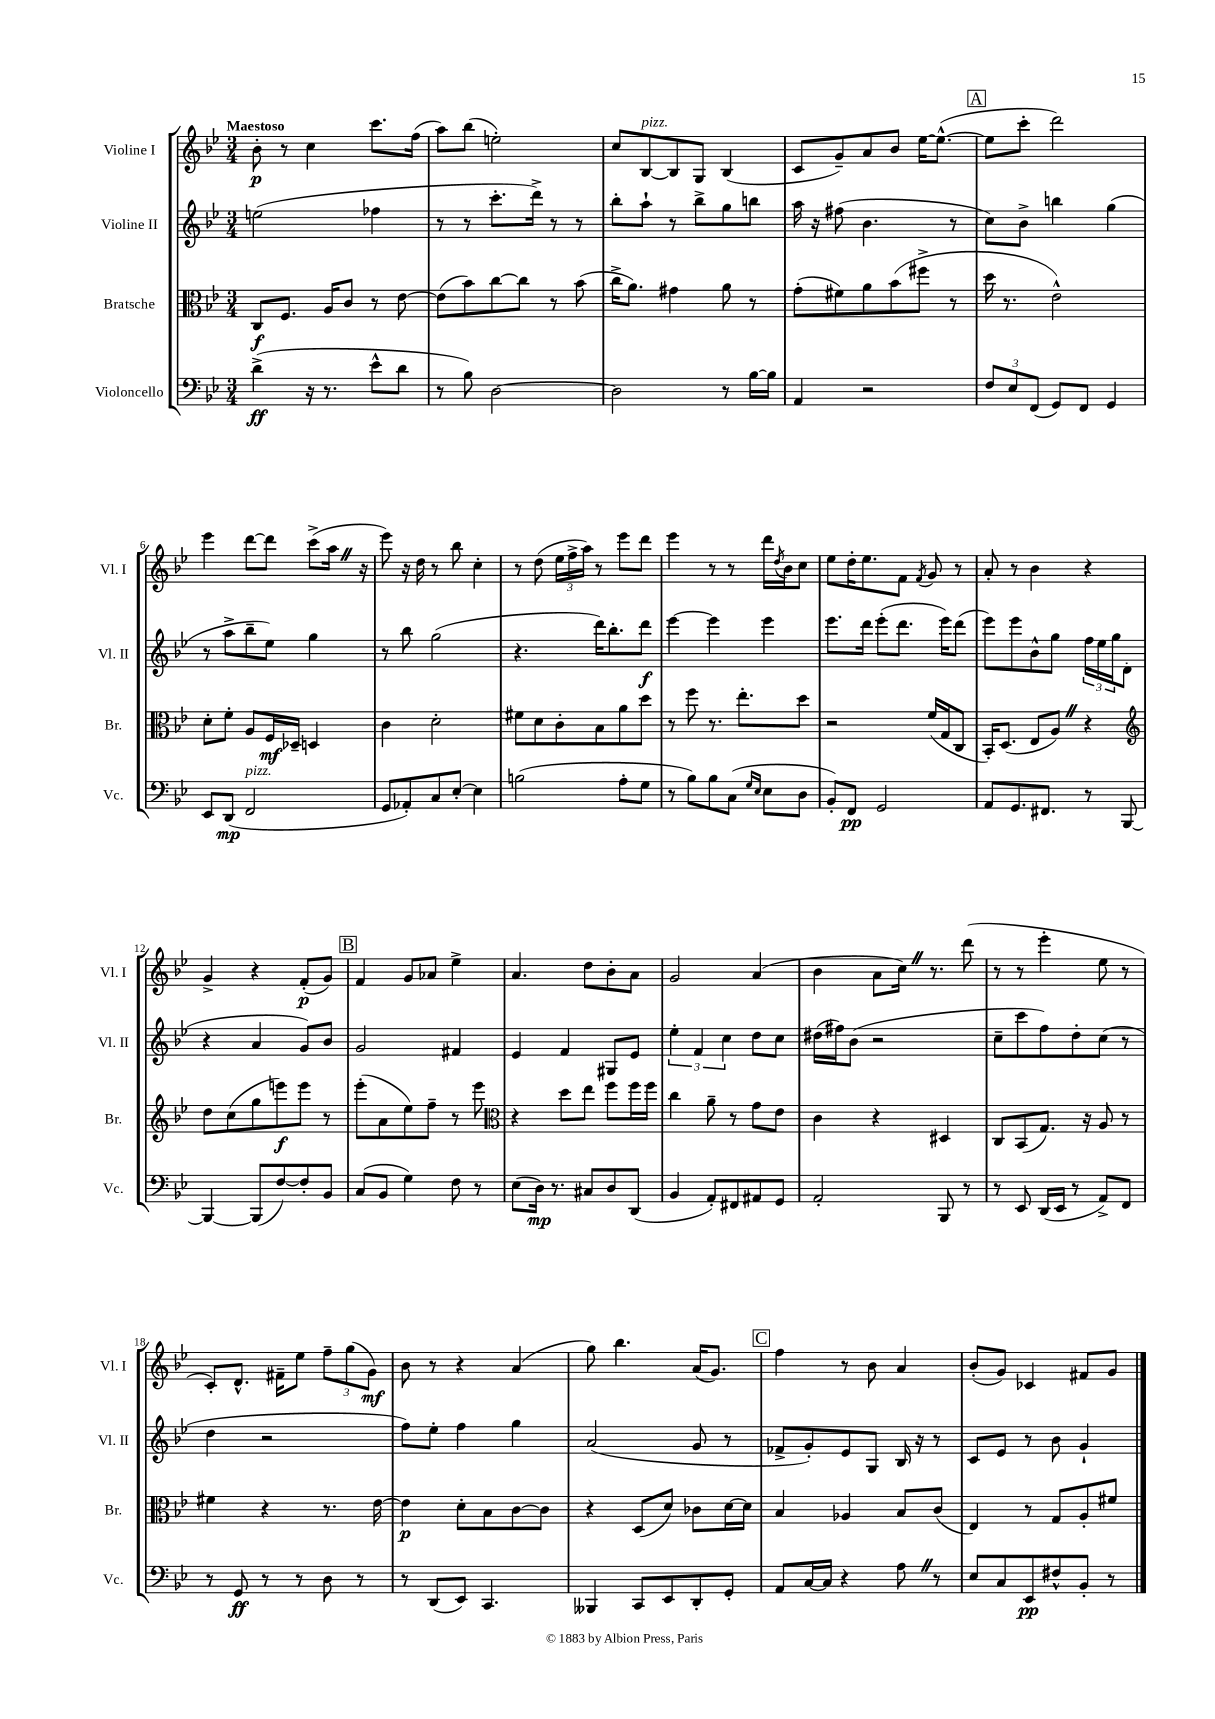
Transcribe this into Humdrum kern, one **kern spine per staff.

**kern	**dynam	**kern	**dynam	**kern	**dynam	**kern	**dynam
*part4	*part4	*part3	*part3	*part2	*part2	*part1	*part1
*staff4	*staff4	*staff3	*staff3	*staff2	*staff2	*staff1	*staff1
*I"Violoncello	*	*I"Bratsche	*	*I"Violine II	*	*I"Violine I	*
*I'Vc.	*	*I'Br.	*	*I'Vl. II	*	*I'Vl. I	*
*clefF4	*	*clefC3	*	*clefG2	*	*clefG2	*
*k[b-e-]	*	*k[b-e-]	*	*k[b-e-]	*	*k[b-e-]	*
*M3/4	*	*M3/4	*	*M3/4	*	*M3/4	*
=1	=1	=1	=1	=1	=1	=1	=1
!	!	!	!	!	!	!LO:TX:a:B:t=Maestoso	!
(4d^\	ff	8C/L	f	(2een\	.	8b-'\	p
.	.	8.F/J	.	.	.	8r	.
16r	.	.	.	.	.	4cc\	.
8.r	.	16A/KL	.	.	.	.	.
.	.	8c/J	.	.	.	.	.
8e-^^\L	.	8r	.	4ff-X\	.	8.ccc\L	.
8d\J	.	[8e-\	.	.	.	.	.
.	.	.	.	.	.	(16ff\Jk	.
=2	=2	=2	=2	=2	=2	=2	=2
8r	.	(8e-\L]	.	8r	.	8aa\L)	.
8B-\)	.	8b-\)	.	8r	.	(8bb-\J	.
[2D\	.	[8cc\	.	8.ccc'\L	.	2een'\)	.
.	.	8cc\J]	.	.	.	.	.
.	.	.	.	16ddd^\Jk)	.	.	.
.	.	8r	.	8r	.	.	.
.	.	(8b-\	.	8r	.	.	.
=3	=3	=3	=3	=3	=3	=3	=3
2D\]	.	16cc^\KL	.	8bb-'\L	.	8cc/L	.
.	.	8.a\J)	.	.	.	.	.
!	!	!	!	!	!	!LO:TX:a:i:t=pizz.	!
.	.	.	.	8aa`\J	.	[8B-/	.
.	.	4g#X\	.	8r	.	8B-/]	.
.	.	.	.	8bb-^\L	.	8G/J	.
8r	.	8a\	.	8gg\	.	(4B-/	.
[16B-\LL	.	8r	.	8bbn\J	.	.	.
16B-\JJ]	.	.	.	.	.	.	.
=4	=4	=4	=4	=4	=4	=4	=4
4AA/	.	(8g'\L	.	16aa\	.	8c/L	.
.	.	.	.	16r	.	.	.
.	.	8f#X\)	.	(8ff#X\	.	8g~/)	.
2r	.	8a\	.	4.b-\	.	8a/	.
.	.	(8b-\	.	.	.	8b-/J	.
.	.	8ff#X^\J	.	.	.	[16ee-\KL	.
.	.	.	.	.	.	(8.ee-^^\J_	.
.	.	8r	.	8r	.	.	.
!!LO:REH:place=s1:t=A
=5	=5	=5	=5	=5	=5	=5	=5
12F/L	.	16dd\	.	8cc\L)	.	8ee-\L]	.
.	.	8.r	.	.	.	.	.
12E-/	.	.	.	.	.	.	.
.	.	.	.	8b-^\J	.	8ccc'\J	.
(12FF/J	.	.	.	.	.	.	.
8GG/L)	.	2e-^^\)	.	4bbn\	.	2ddd\)	.
8FF/J	.	.	.	.	.	.	.
4GG/	.	.	.	(4gg\	.	.	.
!!LO:LB:g=z
=6	=6	=6	=6	=6	=6	=6	=6
8EE-/L	.	8d'\L	.	8r	.	4eee-\	.
(8DD/J	mp	8f'\J	.	8aa^\L	.	.	.
!LO:TX:a:i:t=pizz.	!	!	!	!	!	!	!
2FF/	.	8A/L	.	8bb-~\	.	[8ddd\L	.
.	.	16F/L	mf	8ee-\J)	.	8ddd\J]	.
.	.	16D-X~/JJ	.	.	.	.	.
.	.	4Dn/	.	4gg\	.	(8ccc^\L	.
.	.	.	.	.	.	16aaZ\Jk	.
.	.	.	.	.	.	16r	.
=7	=7	=7	=7	=7	=7	=7	=7
8GG/L	.	4c\	.	8r	.	8eee-\)	.
8AA-X'/)	.	.	.	8bb-\	.	16r	.
.	.	.	.	.	.	16dd\	.
8C/	.	2d'\	.	(2gg\	.	8r	.
[8E-'/J	.	.	.	.	.	8bb-\	.
4E-\]	.	.	.	.	.	4cc'\	.
=8	=8	=8	=8	=8	=8	=8	=8
(2Bn\	.	8f#X\L	.	4.r	.	8r	.
.	.	8d\	.	.	.	(8dd\	.
.	.	8c'\	.	.	.	24ee-\LL	.
.	.	.	.	.	.	24ff^\	.
.	.	.	.	.	.	24aa\JJ)	.
.	.	8B-\	.	16ddd\KL)	.	8r	.
.	.	.	.	8.bb-'\	.	.	.
8A'\L	.	8a\	.	.	.	8eee-\L	.
8G\J	.	8dd\J	.	8ddd\J	f	8ddd\J	.
=9	=9	=9	=9	=9	=9	=9	=9
8r	.	8r	.	[4eee-\	.	4eee-\	.
8B-\L)	.	8ff\	.	.	.	.	.
8B-\	.	8.r	.	4eee-\]	.	8r	.
(8C\J	.	.	.	.	.	8r	.
.	.	8.ee-'\L	.	.	.	.	.
16qqG/LL	.	.	.	.	.	.	.
16qqE-/JJ	.	.	.	.	.	.	.
8E-\L	.	.	.	4eee-\	.	16ddd\LL	.
.	.	.	.	.	.	8qdd/	.
.	.	.	.	.	.	16b-\J	.
8D\J	.	8dd\J	.	.	.	8cc\J	.
=10	=10	=10	=10	=10	=10	=10	=10
8BB-'/L)	.	2r	.	8.eee-\L	.	8ee-\L	.
8FF/J	pp	.	.	.	.	16dd'\K	.
.	.	.	.	16ddd\Jk	.	8.ee-\	.
2GG/	.	.	.	(8eee-'\L	.	.	.
.	.	.	.	8.ddd\J	.	8f\J	.
.	.	.	.	.	.	8qf/	.
.	.	(16f/LL	.	.	.	8g/	.
.	.	16G/J	.	16eee-\KL)	.	.	.
.	.	8C/J	.	(8ddd\J	.	8r	.
=11	=11	=11	=11	=11	=11	=11	=11
8AA/L	.	16BB-'/KL)	.	8eee-\L)	.	8a'/	.
.	.	(8.D/J	.	.	.	.	.
8.GG/	.	.	.	8eee-\	.	8r	.
.	.	8E-/L	.	8b-^^\	.	4b-\	.
8.FF#X/J	.	.	.	.	.	.	.
.	.	8AZ/J)	.	8gg\J	.	.	.
8r	.	4r	.	24ff\LL	.	4r	.
.	.	.	.	24ee-\	.	.	.
.	.	.	.	24gg\J	.	.	.
[8BBB-/	.	.	.	(8d\J	.	.	.
!!LO:LB:g=z
=12	=12	=12	=12	=12	=12	=12	=12
*	*	*clefG2	*	*	*	*	*
4BBB-/_	.	8dd\L	.	4r	.	4g^/	.
.	.	(8cc\	.	.	.	.	.
(8BBB-/L]	.	8gg\	.	4a/	.	4r	.
[8F/)	.	8eeen\)	f	.	.	.	.
8F'/]	.	8eee\J	.	8g/L)	.	(8f'/L	p
8BB-/J	.	8r	.	8b-/J	.	8g/J)	.
!!LO:REH:place=s1:t=B
=13	=13	=13	=13	=13	=13	=13	=13
(8C/L	.	(8eee-'\L	.	2g/	.	4f/	.
8BB-/J	.	8a\	.	.	.	.	.
4G\)	.	8ee-\)	.	.	.	8g/L	.
.	.	8ff~\J	.	.	.	8a-X/J	.
8F\	.	8r	.	4f#X/	.	4ee-^\	.
8r	.	8eee-\	.	.	.	.	.
=14	=14	=14	=14	=14	=14	=14	=14
*	*	*clefC3	*	*	*	*	*
(8E-\L	.	4r	.	4e-/	.	4.a/	.
16D\Jk)	mp	.	.	.	.	.	.
8.r	.	.	.	.	.	.	.
.	.	8dd\L	.	4f/	.	.	.
8C#X/L	.	8ee-\J	.	.	.	8dd\L	.
8D/	.	8ff\L	.	8G#X/L	.	8b-'\	.
(8DD/J	.	16ff\L	.	8e-/J	.	8a\J	.
.	.	16ff\JJ	.	.	.	.	.
=15	=15	=15	=15	=15	=15	=15	=15
4BB-/	.	4cc\	.	6ee-'\	.	2g/	.
.	.	.	.	6f/	.	.	.
8AA'/L)	.	8a~\	.	.	.	.	.
.	.	.	.	6cc\	.	.	.
8FF#X/	.	8r	.	.	.	.	.
8AA#X/	.	8g\L	.	8dd\L	.	(4a/	.
8GG/J	.	8e-\J	.	8cc\J	.	.	.
=16	=16	=16	=16	=16	=16	=16	=16
2AA'/	.	4c\	.	(16dd#X\LL	.	4b-\	.
.	.	.	.	16ff#X\J)	.	.	.
.	.	.	.	(8b-\J	.	.	.
.	.	4r	.	2r	.	8a\L	.
.	.	.	.	.	.	16ccZ\Jk)	.
.	.	.	.	.	.	8.r	.
8BBB-/	.	4D#X/	.	.	.	.	.
8r	.	.	.	.	.	(8ddd\	.
=17	=17	=17	=17	=17	=17	=17	=17
8r	.	8C/L	.	8cc~\L	.	8r	.
8EE-/	.	(8BB-/	.	8ccc\	.	8r	.
(16DD/LL	.	8.G/J)	.	8ff\)	.	4eee-'\	.
16EE-/JJ	.	.	.	.	.	.	.
8r	.	.	.	8dd'\	.	.	.
.	.	16r	.	.	.	.	.
8AA^/L)	.	8A/	.	(8cc\J	.	8ee-\	.
8FF/J	.	8r	.	8r	.	8r	.
!!LO:LB:g=z
=18	=18	=18	=18	=18	=18	=18	=18
8r	.	4f#X\	.	4dd\	.	8c'/L)	.
8GG/	ff	.	.	.	.	8.d^^/J	.
8r	.	4r	.	2r	.	.	.
.	.	.	.	.	.	16f#X~\KL	.
8r	.	.	.	.	.	8ee-\J	.
8D\	.	8.r	.	.	.	12ff~\L	.
.	.	.	.	.	.	(12gg\	.
8r	.	.	.	.	.	.	.
.	.	.	.	.	.	12g\J)	mf
.	.	[16e-\	.	.	.	.	.
=19	=19	=19	=19	=19	=19	=19	=19
8r	.	4e-\]	p	8ff\L)	.	8b-\	.
(8DD/L	.	.	.	8ee-'\J	.	8r	.
8EE-/J)	.	8d'\L	.	4ff\	.	4r	.
4.CC/	.	8B-\	.	.	.	.	.
.	.	[8c\	.	4gg\	.	(4a/	.
.	.	8c\J]	.	.	.	.	.
=20	=20	=20	=20	=20	=20	=20	=20
4BBB--X/	.	4r	.	(2a/	.	8gg\)	.
.	.	.	.	.	.	4.bb-\	.
8CC/L	.	(8D/L	.	.	.	.	.
8EE-/	.	8d/J)	.	.	.	.	.
8DD'/	.	8c-X\L	.	8g/	.	(16a/KL	.
.	.	.	.	.	.	8.g/J)	.
8GG'/J	.	[16d\L	.	8r	.	.	.
.	.	16d\JJ]	.	.	.	.	.
!!LO:REH:place=s1:t=C
=21	=21	=21	=21	=21	=21	=21	=21
8AA/L	.	4B-/	.	8f-X^/L	.	4ff\	.
[16C/L	.	.	.	8g'/)	.	.	.
16C/JJ]	.	.	.	.	.	.	.
4r	.	4A-X/	.	8e-/	.	8r	.
.	.	.	.	8G/J	.	8b-\	.
8AZ\	.	8B-/L	.	16B-/	.	4a/	.
.	.	.	.	16r	.	.	.
8r	.	(8c/J	.	8r	.	.	.
=22	=22	=22	=22	=22	=22	=22	=22
8E-/L	.	4E-/)	.	8c/L	.	(8b-'/L	.
8C/	.	.	.	8e-/J	.	8g/J)	.
8EE-/	pp	8r	.	8r	.	4c-X/	.
8F#X^^/	.	8G/L	.	8b-\	.	.	.
8BB-'/J	.	8A'/	.	4g`/	.	8f#X/L	.
8r	.	8f#X/J	.	.	.	8g/J	.
==	==	==	==	==	==	==	==
*-	*-	*-	*-	*-	*-	*-	*-
